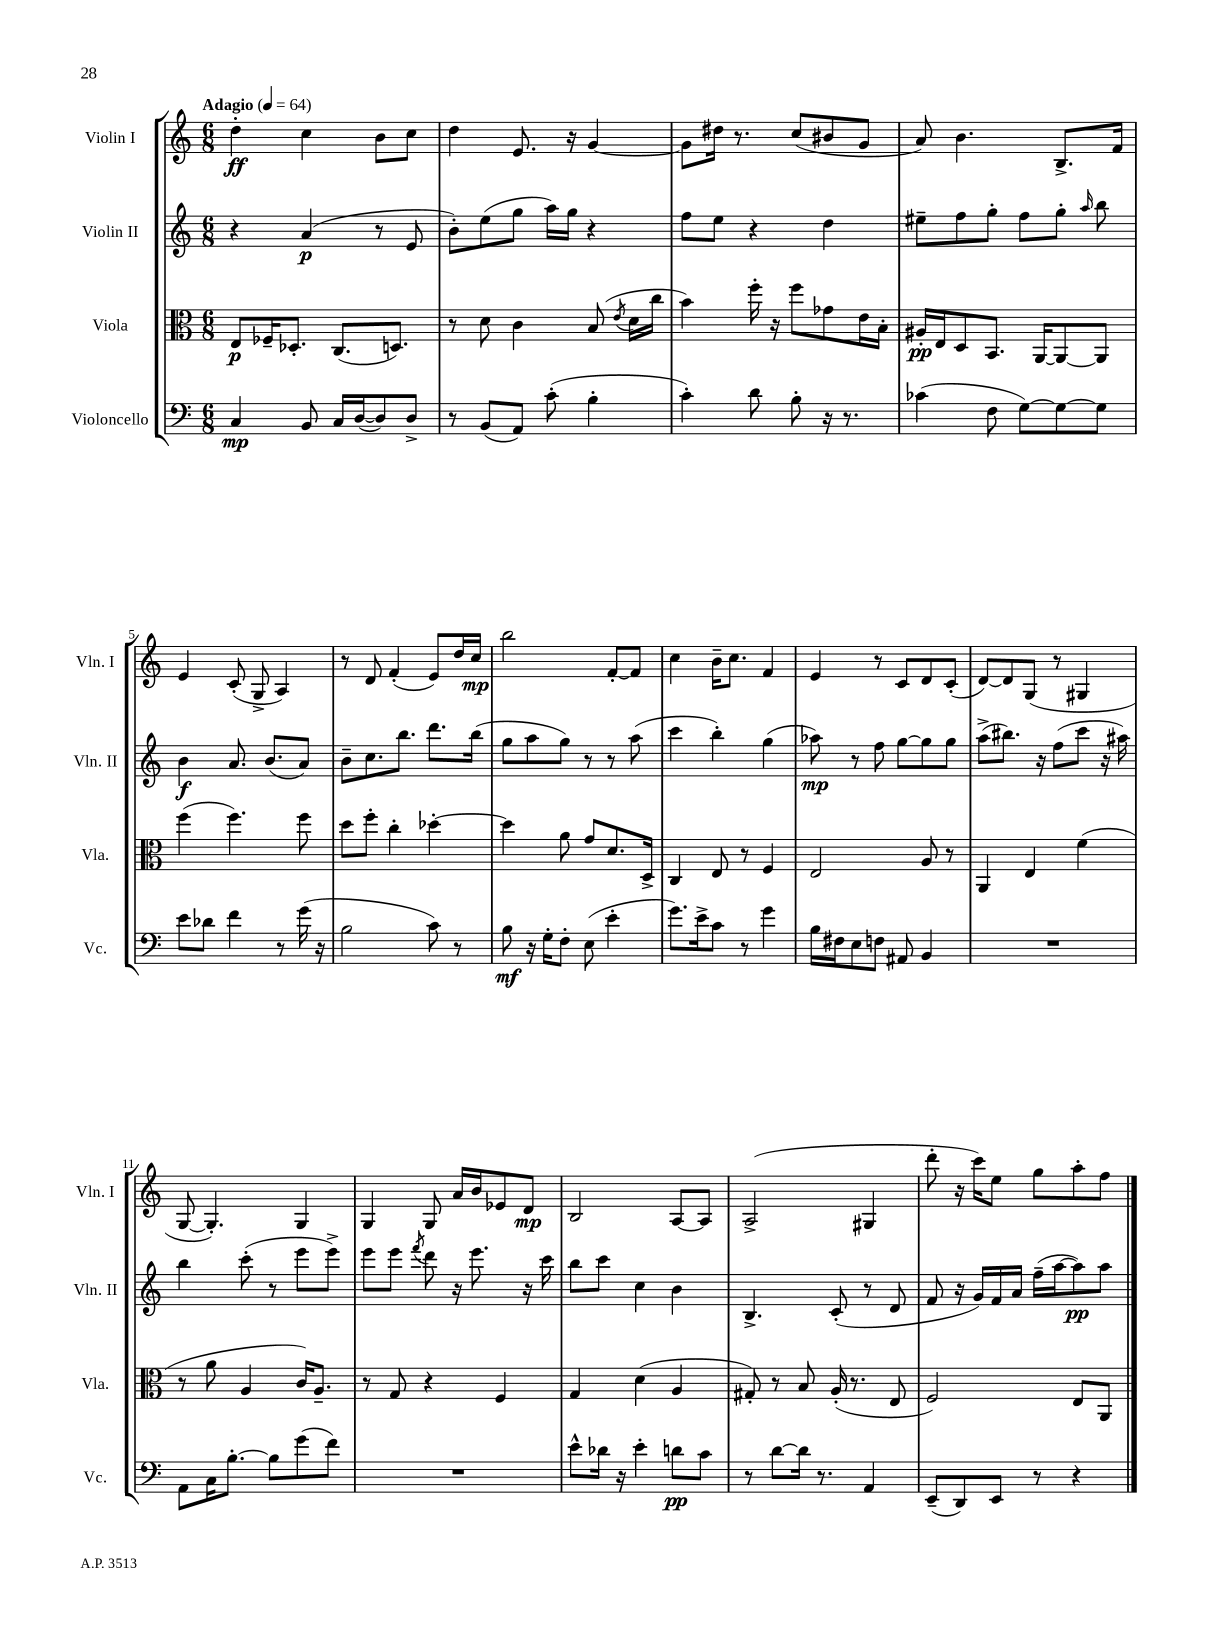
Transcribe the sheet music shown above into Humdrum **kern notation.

**kern	**kern	**kern	**kern
*staff4	*staff3	*staff2	*staff1
*clefF4	*clefC3	*clefG2	*clefG2
*k[]	*k[]	*k[]	*k[]
*M6/8	*M6/8	*M6/8	*M6/8
*MM64	*MM64	*MM64	*MM64
4C/	8E/L	4r	4dd'\
.	16F-~/K	.	.
.	8.D-'/J	.	.
8BB/	.	(4a/	4cc\
16C/LL	(8.C/L	.	.
([16D/J	.	.	.
8D/])	.	8r	8b\L
.	8.D/J)	.	.
8D^/J	.	8e/	8cc\J
=	=	=	=
8r	8r	8b'\L)	4dd\
(8BB/L	8d\	(8ee\	.
8AA/J)	4c\	8gg\J	8.e/
(8c'\	.	16aa\LL)	.
.	.	16gg\JJ	16r
4B'\	(8B/	4r	[4g/
.	8qe/	.	.
.	16d\LL	.	.
.	16cc\JJ	.	.
=	=	=	=
4c'\)	4b\)	8ff\L	8g\]L
.	.	8ee\J	16dd#\Jk
.	.	.	8.r
8d\	16ff'\	4r	.
.	16r	.	.
8B'\	8ff\L	.	(8cc/L
16r	8g-\	4dd\	8b#/
8.r	.	.	.
.	16e\L	.	8g/J
.	16B'\JJ	.	.
=	=	=	=
(4c-\	16A#'/LL	8ee#~\L	8a/)
.	16E/J	.	.
.	8D/	8ff\	4.b\
8F\	8.BB/J	8gg'\J	.
[8G\L)	.	8ff\L	.
.	[16AA/LK	.	.
8G\_	8AA/_	8gg'\J	8.B^/L
.	.	16qqaa/	.
8G\]J	8AA/]J	8bb\	.
.	.	.	16f/Jk
=	=	=	=
8e\L	(4ff\	4b\	4e/
8d-\J	.	.	.
4f\	4.ff\)	8.a/	(8c'/
.	.	.	8G^/
.	.	(8.b/L	.
8r	.	.	4A/)
(16g\	8ff\	8a/J)	.
16r	.	.	.
=	=	=	=
2B\	8dd\L	8b~\L	8r
.	8ff'\J	8.cc\	8d/
.	4cc'\	.	(4f'/
.	.	8.bb\J	.
8c\)	[4dd-'\	8.ddd\L	8e/L)
8r	.	.	16dd/L
.	.	(16bb\Jk	16cc/JJ
=	=	=	=
8B\	4dd-\]	8gg\L	2bb\
16r	.	8aa\	.
16G'\LK	.	.	.
8F'\J	8a\	8gg\J)	.
(8E\	8g/L	8r	.
4e'\	8.d/	8r	[8f'/L
.	.	(8aa\	8f/]J
.	16D^/Jk	.	.
=	=	=	=
8.g\L)	4C/	4ccc\	4cc\
16e^\k	.	.	.
8c\J	8E/	4bb'\)	16b~\LK
.	.	.	8.cc\J
8r	8r	.	.
4g\	4F/	(4gg\	4f/
=	=	=	=
16B\LL	2E/	8aa-\)	4e/
16F#\J	.	.	.
8E\	.	8r	.
8F\J	.	8ff\	8r
8AA#/	.	[8gg\L	8c/L
4BB/	8A/	8gg\]	8d/
.	8r	8gg\J	(8c'/J
=	=	=	=
2.r	4AA/	(8aa^\L	[8d/L)
.	.	8.bb#\J)	8d/]
.	4E/	.	(8G/J
.	.	16r	.
.	.	(8ff\L	8r
.	(4f\	8ccc\J	4G#/
.	.	16r	.
.	.	16aa#\)	.
=	=	=	=
8AA\L	8r	4bb\	[8G/
16C\K	8a\	.	4.G'/])
[8.B'\J	.	.	.
.	4A/	(8ccc'\	.
8B\]L	.	8r	.
(8g\	16c/LK)	8eee\L	4G/
.	8.A~/J	.	.
8f\J)	.	8eee^\J)	.
=	=	=	=
2.r	8r	8eee\L	4G/
.	8G/	8eee\J	.
.	.	8qfff/	.
.	4r	8ddd\	8G/
.	.	16r	16a/LL
.	.	8.eee\	16b/J
.	4F/	.	8e-/
.	.	16r	8d/J
.	.	16ccc\	.
=	=	=	=
8e^^\L	4G/	8bb\L	2B/
16d-\Jk	.	8ccc\J	.
16r	.	.	.
4e'\	(4d\	4cc\	.
8d\L	4A/	4b\	[8A/L
8c\J	.	.	8A/]J
=	=	=	=
8r	8G#'/)	4.B^/	(2A^/
[8d\L	8r	.	.
16d\]Jk	8B/	.	.
8.r	.	.	.
.	(16A'/	(8c'/	.
.	8.r	.	.
4AA/	.	8r	4G#/
.	8E/	8d/	.
=	=	=	=
(8EE~/L	2F/)	8f/	8ddd'\
8DD/)	.	16r	16r
.	.	16g/LL)	16ccc\LK)
8EE/J	.	16f/	8ee\J
.	.	16a/JJ	.
8r	.	(16ff~\LL	8gg\L
.	.	[16aa\J	.
4r	8E/L	8aa\])	8aa'\
.	8AA/J	8aa\J	8ff\J
==	==	==	==
*-	*-	*-	*-
